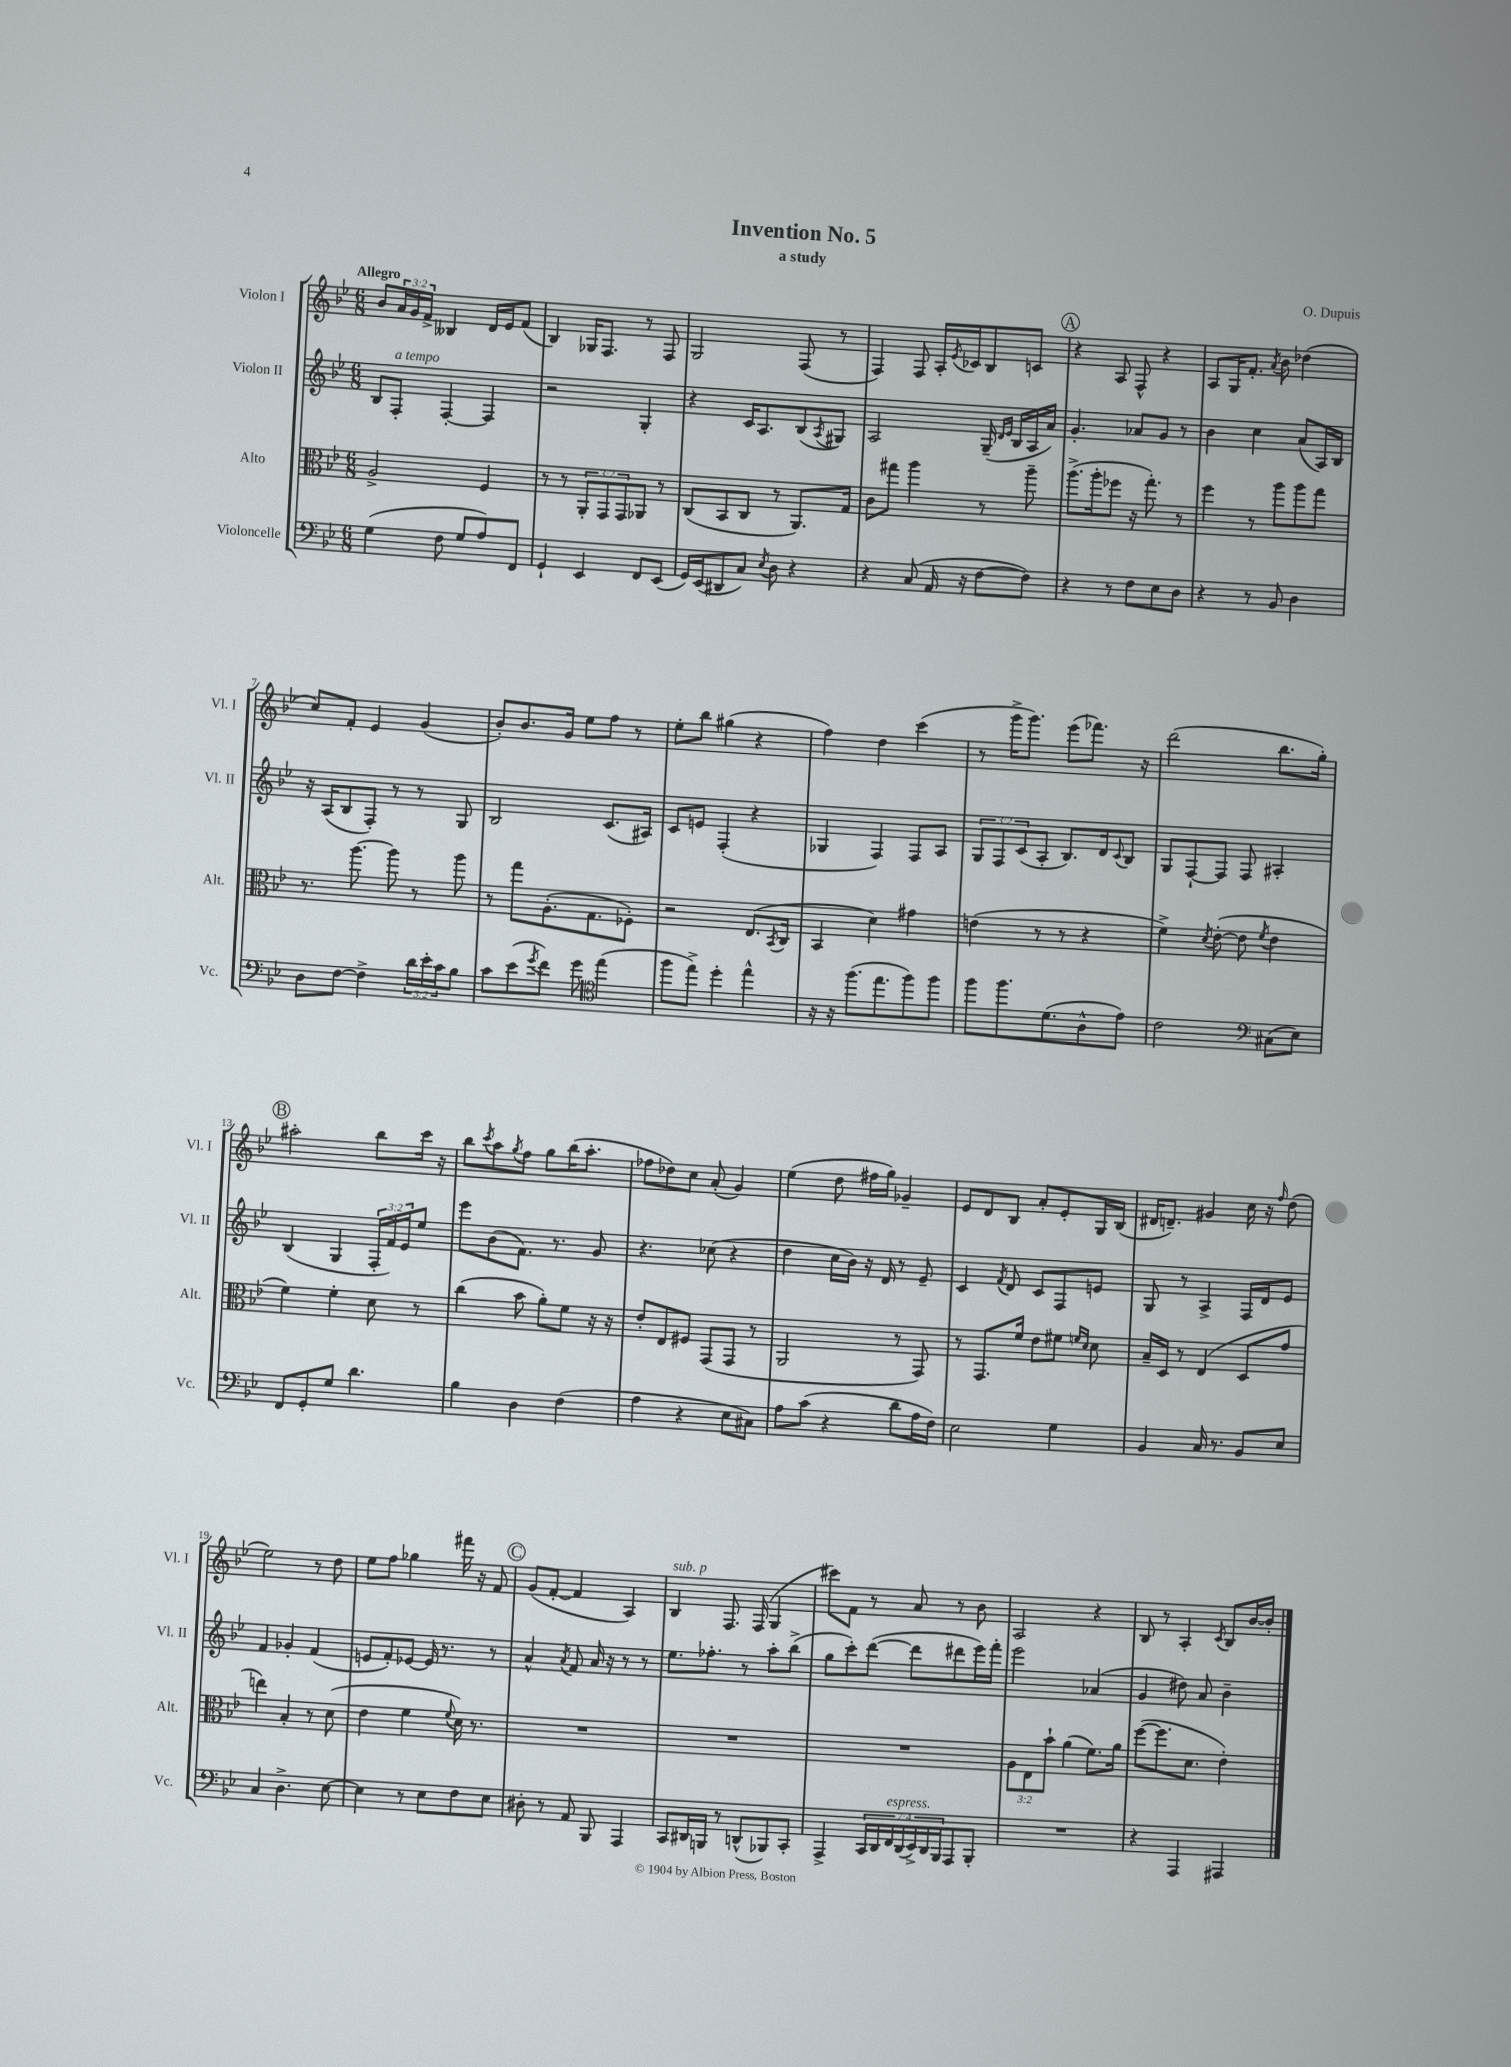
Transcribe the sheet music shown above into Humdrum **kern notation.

**kern	**kern	**kern	**kern
*part4	*part3	*part2	*part1
*staff4	*staff3	*staff2	*staff1
*I"Violoncelle	*I"Alto	*I"Violon II	*I"Violon I
*I'Vc.	*I'Alt.	*I'Vl. II	*I'Vl. I
*clefF4	*clefC3	*clefG2	*clefG2
*k[b-e-]	*k[b-e-]	*k[b-e-]	*k[b-e-]
*M6/8	*M6/8	*M6/8	*M6/8
=1	=1	=1	=1
!	!	!	!LO:TX:a:B:t=Allegro
(4G\	2A^/	8B-/L	8b-/L
!	!	!LO:TX:a:i:t=a tempo	!
.	.	8F'/J	24a/L
.	.	.	24g/
.	.	.	24f^/JJ
8F\	.	[4F'/	4B--X/
8G/L	.	.	.
8A/)	4F/	4F/]	16d/LL
.	.	.	16e-/J
8FF/J	.	.	(8f/J
=2	=2	=2	=2
4GG`/	8r	2r	4B-/)
.	8r	.	.
4EE-/	12AA'/L	.	16G-X/KL
.	.	.	8.F/J
.	12GG/	.	.
.	12GG/	.	.
8FF/L	8AA-X/J	4G'/	8r
(8EE-/J	8r	.	8F/
=3	=3	=3	=3
16GG/LL)	(8C/L	4r	2G/
(16EE-/J	.	.	.
8DD#X/	8BB-/	.	.
8C/J)	8C/J	16c/KL	.
.	.	8.A/	.
8qE-/	.	.	.
8D\	8r	.	.
4r	8.AA/L)	(8B-/	(8F/
.	.	8qA/	.
.	.	8G#X/J)	8r
.	16G/Jk	.	.
=4	=4	=4	=4
4r	8c\L	2A/	4F/)
.	8gg#X\J	.	.
(8C/	4aa\	.	8F/
16AA/	.	.	16A'/LL
.	.	.	8qe-/
16r	.	.	16c-X/J
[8F\L	8r	(16G~/	8B-/
.	.	16qqd/LL	.
.	.	16qqe-/JJ	.
.	.	16B-/LL	.
8F\J])	8aa~\	16A/	8cn/J
.	.	16a/JJ)	.
!!LO:REH:place=s1:t=A
=5	=5	=5	=5
4r	(8.aa^\L	4.g'/	4r
.	16aa'\k	.	.
8r	8ff-X\J	.	8A/
8F\L	16r	8a-X/L	8F^^/
.	8.gg'\)	.	.
8E-\	.	8g/J	4r
8D\J	8r	8r	.
=6	=6	=6	=6
4r	4ff\	4b-\	8A/L
.	.	.	16G/K
.	.	.	8.f'/J
8r	8r	4cc\	.
.	.	.	8qa/
8BB-/	8aa\L	.	8b-\
4D\	8aa\	(8a/L	(4dd-X\
.	8gg\J	16A/L)	.
.	.	16B-/JJ	.
!!LO:LB:g=z
=7	=7	=7	=7
8D\L	8.r	16r	8cc/L)
.	.	(16A/KL	.
[8F\J	.	8B-/	8f'/J
.	[8.aa\	.	.
4F^\]	.	8F'/J)	4e-/
.	8aa\]	8r	.
24d\LL	8r	8r	(4g/
24e-'\	.	.	.
24c\J	.	.	.
8B-\J	8aa\	8G/	.
=8	=8	=8	=8
8c\L	8r	2B-/	8b-'/L)
(8e-\	8gg\L	.	8.b-/
8qg/	.	.	.
8f\J)	(8.A'\	.	.
.	.	.	16g/Jk
8g\	.	.	8ee-\L
.	8.G\	.	.
*clefC4	*	*	*
(4ee-\	.	(8.c/L	8ff\J
.	8F-X'\J)	.	8r
.	.	16A#X/Jk)	.
=9	=9	=9	=9
8ff\L	2r	8c/L	8ee-'\L
8ee-^\J)	.	8en/J	8bb-\J
4dd'\	.	(4F'/	(4gg#X\
4ee-^^\	(8.E-/L	4r	4r
.	8qBB-/	.	.
.	16C/Jk	.	.
=10	=10	=10	=10
16r	4BB-/	4G-X/	4ff\)
16r	.	.	.
(8.ff\L	.	.	.
.	4d\)	4F/)	4dd\
8.ee-\	.	.	.
8ff\)	4g#X\	8F/L	(4ccc\
8ff\J	.	8A/J	.
=11	=11	=11	=11
8ff\L	(4en\	12G/L	8r
.	.	12F/	.
8.ff\	.	.	16ggg^\KL
.	.	(12c/	.
.	.	.	8.ggg\J)
.	8r	8A'/J	.
(8.d\	.	.	.
.	8r	8.B-/L)	(8eee-\L
8A^^\	4r	.	8.fff-X\J)
.	.	16d/k	.
.	.	8qqc/	.
8e-\J)	.	8B-/J	.
.	.	.	16r
=12	=12	=12	=12
2c\	4f^\)	8G/L	(2ddd\
.	.	[8F`/	.
.	8qd/	.	.
.	([8e-'\	8F/J]	.
.	8e-\]	8F/	.
*clefF4	*	*	*
.	8qf/	.	.
(8C#X\L	4e-\	4A#X'/	8.bb-\L
8E-\J)	.	.	.
.	.	.	16gg'\Jk)
!!LO:LB:g=z
!!LO:REH:place=s1:t=B
=13	=13	=13	=13
8FF/L	4f\)	(4B-/	2aa#X'\
8GG'/	.	.	.
8G/J	4f'\	4G/	.
4.d\	.	.	.
.	8d\	24F'/LL	8bb-\L
.	.	24f/)	.
.	.	24e-/J	.
.	8r	8ee-/J	16ccc\Jk
.	.	.	16r
=14	=14	=14	=14
4B-\	(4cc\	8eee-\L	8bb-\L
.	.	.	8qccc/
.	.	(8b-\	8aa\
.	.	.	8qgg/
4D\	8b-\	8.f\J)	8ff\J
.	8a'\L)	.	8gg\L
.	.	8.r	.
(4F\	8f\J	.	(16bb-\K
.	.	.	8.aa'\J
.	16r	8g/	.
.	16r	.	.
=15	=15	=15	=15
4A\	8e-'/L	4.r	8ff-X\L
.	8E-/	.	8dd-X\)
4r	8F#X/J	.	8cc\J
.	(8GG/L	(8cc-X\	(8a'/
8E-\L	8GG/J	4r	4g/)
8C#X\J)	8r	.	.
=16	=16	=16	=16
8A\L	2AA/	4dd\	(4ee-\
(8c\J	.	.	.
4r	.	16cc\LL	8dd\
.	.	16b-\JJ)	.
.	.	16r	16ff#X\LL
.	.	16d/	16gg\JJ)
8d\L	8r	8r	4g-X~/
16A\L	8GG/)	8e-~/	.
16F\JJ)	.	.	.
=17	=17	=17	=17
2E-\	8r	4c/	8e-/L
.	8.GG/L	.	8d/
.	.	8qf/	.
.	.	8d/	8B-/J
.	16f/Jk	.	.
.	8e-\L	8c/L	8a'/L
4G\	8f#X\J	8F/	8e-'/
.	16qqfn/LL	.	.
.	16qqd/JJ	.	.
.	8d\	8en/J	16G/L
.	.	.	(16B-/JJ
=18	=18	=18	=18
4BB-/	16B-~/LL	8G/	16d#X/KL
.	16D/JJ	.	8.dn~/J)
.	8r	8r	.
16C/	(4E-/	4A^/	4g#X/
8.r	.	.	.
8BB-/L	8D/L	16F/LL	16cc\
.	.	16d/J	16r
.	.	.	16qqff/
8E-/J	8g/J	8e-/J	(8dd\
!!LO:LB:g=z
=19	=19	=19	=19
4C/	4een\)	4f/	2ee-\)
4.D^\	4B-'/	4g-X'/	.
.	8r	(4f/	8r
[8E-\	(8d\	.	8dd\
=20	=20	=20	=20
4E-\]	4e-\	8en/L	8ee-\L
.	.	8f'/)	8ff\J
8r	4f\	[8e-X/J	4gg-X\
8E-\L	.	16e-/]	.
.	.	8.r	.
.	8qqf/	.	.
8F\	16d\)	.	16fff#X\
.	8.r	.	16r
8E-\J	.	8r	8f/
!!LO:REH:place=s1:t=C
=21	=21	=21	=21
8D#X'\	2.r	4a^^/	(8g/L
8r	.	.	[8f'/J
.	.	8qa/	.
8AA/	.	8f/	4f/]
8BBB-/	.	16a/	.
.	.	16r	.
4AAA/	.	8r	4A/)
.	.	8r	.
=22	=22	=22	=22
!	!	!	!LO:TX:a:i:t=sub. p
8CC/L	2.r	8.ee-\L	4B-/
16DD#X/L	.	.	.
16BBBn/JJ	.	8.ff-X'\J	.
8r	.	.	8.F/
(8DDn^^/L	.	8r	.
.	.	.	(16F/
8BBB-X/)	.	8aa'\L	4G/
8CC'/J	.	(8bb-^\J	.
=23	=23	=23	=23
4AAA^/	2.r	8gg\L	8ccc#X\L)
.	.	8ccc'\)	8f\J
28CC/LL	.	([8ddd\J	8r
28DD/	.	.	.
!LO:TX:a:i:t=espress.	!	!	!
28FF/	.	.	.
(28DD/	.	.	.
.	.	8ddd\L]	8a/
28EE-^/)	.	.	.
28DD/	.	.	.
28BBB-/J	.	.	.
8AAA/	.	8ddd#X\	8r
8BBB-'/J	.	16eee-\L)	8b-\
.	.	16fff'\JJ	.
=24	=24	=24	=24
2.r	12A\L	2eee-\	2A/
.	12E-\	.	.
.	12b-`\J	.	.
.	(4a\	.	.
.	8.f\L)	(4a-X/	4r
.	16a\Jk	.	.
=25	=25	=25	=25
4r	([8ff\L	4g/	8B-/
.	8.ff\]	.	8r
4AAA/	.	8dd#X\)	4A'/
.	8.d\J	.	.
.	.	8a/	.
.	.	.	8qc/
4AAA#X/	4e-'\)	4b-~\	8B-/L
.	.	.	[16b-/L
.	.	.	16b-'/JJ]
==	==	==	==
*-	*-	*-	*-
